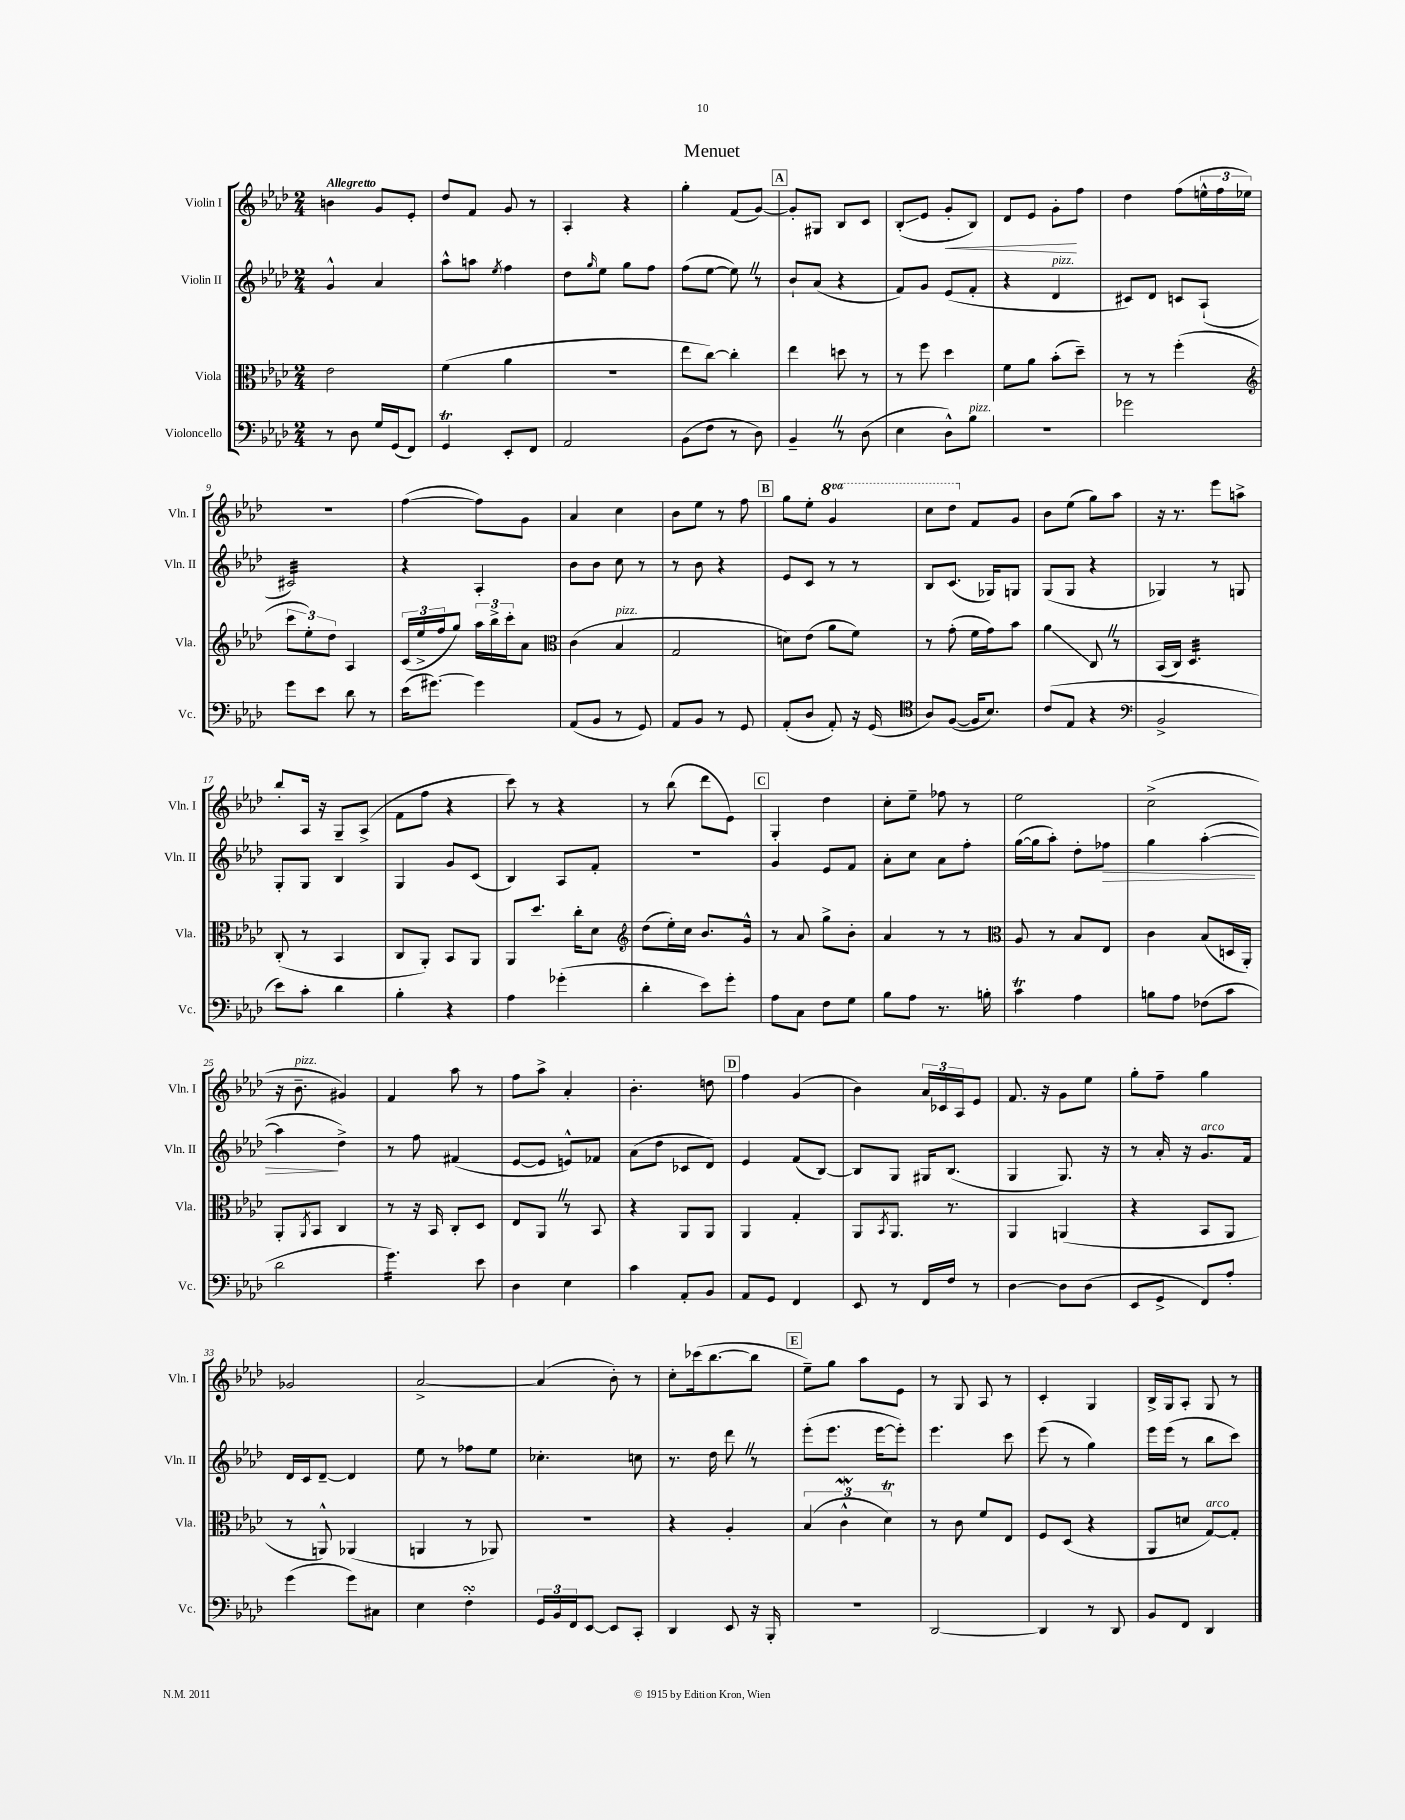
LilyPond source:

\header { title = "Menuet" }
<<
\new StaffGroup <<
\new Staff = "s0" \with { instrumentName = "Violin I" shortInstrumentName = "Vln. I" } {
    \clef treble \key aes \major \numericTimeSignature \time 2/4 \set Staff.ottavationMarkups = #ottavation-simple-ordinals \tempo "Allegretto"
    b'4 g'8 ees'8-. |
    des''8 f'8 g'8 r8 |
    aes4-. r4 |
    g''4-. f'8( g'8~) |
    \mark \markup { \box "A" } g'8-. gis8 bes8 c'8 |
    bes8-.\glissando( ees'8 g'8-.\< bes8) |
    des'8 ees'8 g'8-.\! f''8 |
    des''4 f''8( \tuplet 3/2 { e''16-^ f''16 ees''16) } |
    R2 |
    f''4~( f''8) g'8 |
    aes'4 c''4 |
    bes'8 ees''8 r8 f''8 |
    \mark \markup { \box "B" } g''8 ees''8-. \ottava #1 g''4 |
    c'''8 des'''8 \ottava #0 f'8 g'8 |
    bes'8 ees''8( g''8) aes''8 |
    r16 r8. ees'''8 a''8-> |
    bes''8-. aes16 r16 g8-- aes8->( |
    f'8 f''8 r4 |
    c'''8) r8 r4 |
    r8 bes''8( des'''8 ees'8) |
    \mark \markup { \box "C" } g4-. des''4 |
    c''8-. ees''8-- fes''8 r8 |
    ees''2 |
    c''2->( |
    r16 bes'8.--^\markup { \italic "pizz." } gis'4) |
    f'4 aes''8 r8 |
    f''8 aes''8-> aes'4-. |
    bes'4.-. d''8 |
    \mark \markup { \box "D" } f''4 g'4( |
    bes'4) \tuplet 3/2 { aes'16 ces'16 aes16 } ees'8 |
    f'8. r16 g'8 ees''8 |
    g''8-. f''8-- g''4 |
    ges'2 |
    aes'2~-> |
    aes'4( bes'8-.) r8 |
    c''8-. ces'''16( bes''8.~ bes''8 |
    \mark \markup { \box "E" } ees''8--) g''8 aes''8 ees'8 |
    r8 g8 aes8 r8 |
    c'4-. g4 |
    bes16-> g16 aes8-. g8 r8 \bar "|." |
}
\new Staff = "s1" \with { instrumentName = "Violin II" shortInstrumentName = "Vln. II" } {
    \clef treble \key aes \major \numericTimeSignature \time 2/4
    g'4-^ aes'4 |
    aes''8-^ a''8 \acciaccatura { ees''8 } f''4 |
    des''8 \grace { g''16 } ees''8 g''8 f''8 |
    f''8( ees''8~ ees''8) \once \override BreathingSign.text = \markup { \musicglyph "scripts.caesura.straight" } \breathe r8 |
    \mark \markup { \box "A" } bes'8-! aes'8( r4 |
    f'8) g'8 ees'8( f'8-. |
    r4 des'4^\markup { \italic "pizz." } |
    cis'8) des'8 c'8 aes8-!( |
    cis'2:32) |
    r4 aes4-. |
    bes'8 bes'8 c''8 r8 |
    r8 bes'8 r4 |
    \mark \markup { \box "B" } ees'8 c'8 r8 r8 |
    bes8 c'8.( ges16) g8 |
    g8( g8 r4 |
    ges4) r8 g8 |
    g8-. g8 bes4 |
    g4 g'8 c'8( |
    bes4) aes8 f'8-. |
    R2 |
    \mark \markup { \box "C" } g'4 ees'8 f'8 |
    aes'8-. c''8 aes'8 f''8-. |
    g''16~( g''16 aes''8-.) des''8-. fes''8\> |
    g''4 aes''4~-.( |
    aes''4\! des''4->) |
    r8 f''8 fis'4( |
    ees'8~ ees'8 e'8-^) fes'8 |
    aes'8( des''8 ces'8 des'8) |
    \mark \markup { \box "D" } ees'4 f'8( bes8~) |
    bes8 g8 gis16 bes8.( |
    g4 g8.) r16 |
    r8 aes'16-. r16 g'8.^\markup { \italic "arco" } f'16 |
    des'16 c'16 des'8~-- des'4 |
    ees''8 r8 fes''8 ees''8 |
    ces''4.-. c''8 |
    r8. des''16 des'''8 \once \override BreathingSign.text = \markup { \musicglyph "scripts.caesura.straight" } \breathe r8 |
    \mark \markup { \box "E" } ees'''8-.( ees'''8. ees'''16~ ees'''8-.) |
    ees'''4. c'''8 |
    ees'''8( r8 g''4) |
    ees'''16 ees'''16( r8 bes''8 c'''8) \bar "|." |
}
\new Staff = "s2" \with { instrumentName = "Viola" shortInstrumentName = "Vla." } {
    \clef alto \key aes \major \numericTimeSignature \time 2/4
    ees'2 |
    f'4( aes'4 |
    R2 |
    ees''8 c''8~) c''4-. |
    \mark \markup { \box "A" } ees''4 d''8 r8 |
    r8 f''8 des''4 |
    f'8 aes'8 bes'8-.( des''8--) |
    r8 r8 f''4-.( |
    \clef treble \tuplet 3/2 { c'''8 ees''8-.) des''8 } aes4 |
    \tuplet 3/2 { c'16( ees''16-> f''16 } g''8) \tuplet 3/2 { aes''16 bes''16-> c'''16-. } aes'8 |
    \clef alto c'4( bes4^\markup { \italic "pizz." } |
    g2 |
    \mark \markup { \box "B" } d'8) ees'8( aes'8 f'8) |
    r8 g'8-.( f'16 g'16) bes'8 |
    aes'4\glissando c8 \once \override BreathingSign.text = \markup { \musicglyph "scripts.caesura.straight" } \breathe r8 |
    bes,16( c16) des4.:32 |
    c8-.( r8 bes,4 |
    c8 aes,8-.) bes,8 aes,8 |
    aes,8 des''8. c''16-. des'8 |
    \clef treble des''8( ees''16-.) c''16 bes'8. g'16-^ |
    \mark \markup { \box "C" } r8 aes'8 g''8-> bes'8-. |
    aes'4 r8 r8 |
    \clef alto aes8 r8 bes8 ees8 |
    c'4 bes8( d16 aes,16-.) |
    aes,8-. \acciaccatura { aes,8 } bes,8 c4 |
    r8 r16 bes,16 c8-. des8 |
    ees8 aes,8 \once \override BreathingSign.text = \markup { \musicglyph "scripts.caesura.straight" } \breathe r8 bes,8 |
    r4 aes,8 aes,8 |
    \mark \markup { \box "D" } aes,4 g4-. |
    aes,8 \acciaccatura { bes,8 } aes,8. r8. |
    aes,4 a,4( |
    r4 bes,8 aes,8 |
    r8 a,8-^) aes,4( |
    a,4 r8 aes,8) |
    R2 |
    r4 aes4-. |
    \mark \markup { \box "E" } \tuplet 3/2 { bes4( c'4-^\mordent des'4\trill) } |
    r8 c'8 f'8 ees8 |
    f8 des8( r4 |
    aes,8 d'8 g8~^\markup { \italic "arco" }) g8-. \bar "|." |
}
\new Staff = "s3" \with { instrumentName = "Violoncello" shortInstrumentName = "Vc." } {
    \clef bass \key aes \major \numericTimeSignature \time 2/4
    r8 des8 g16 g,16( f,8) |
    g,4\trill ees,8-. f,8 |
    aes,2 |
    bes,8( f8 r8 des8) |
    \mark \markup { \box "A" } bes,4-- \once \override BreathingSign.text = \markup { \musicglyph "scripts.caesura.straight" } \breathe r8 des8( |
    ees4 des8-^) bes8^\markup { \italic "pizz." } |
    r2 |
    ges'2 |
    g'8 ees'8 des'8 r8 |
    ees'16( gis'8.~) gis'4 |
    aes,8( bes,8 r8 g,8) |
    aes,8 bes,8 r8 g,8 |
    \mark \markup { \box "B" } aes,8-.( des8 aes,8-.) r16 g,16( |
    \clef tenor aes8) f8~( f16 bes8.) |
    c'8( ees8 r4 |
    \clef bass bes,2-> |
    ees'8) c'8-. des'4 |
    bes4-. r4 |
    aes4 ges'4-.( |
    des'4-. ees'8) g'8-. |
    \mark \markup { \box "C" } aes8 c8 f8 g8 |
    bes8 aes8 r8. b16-. |
    c'4\trill aes4 |
    b8 aes8 fes8( c'8 |
    des'2 |
    g'4.:16) ees'8 |
    des4 ees4 |
    c'4 aes,8-. bes,8 |
    \mark \markup { \box "D" } aes,8 g,8 f,4 |
    ees,8 r8 f,16 f16 r8 |
    des4~ des8 des8( |
    ees,8 g,8-> f,8) aes8-. |
    g'4( g'8) cis8 |
    ees4 f4-.\turn |
    \tuplet 3/2 { g,16 bes,16 f,16 } ees,8~ ees,8 c,8-. |
    des,4 ees,8 r16 bes,,16-. |
    \mark \markup { \box "E" } r2 |
    des,2~ |
    des,4 r8 des,8 |
    bes,8 f,8 des,4 \bar "|." |
}
>>
>>
